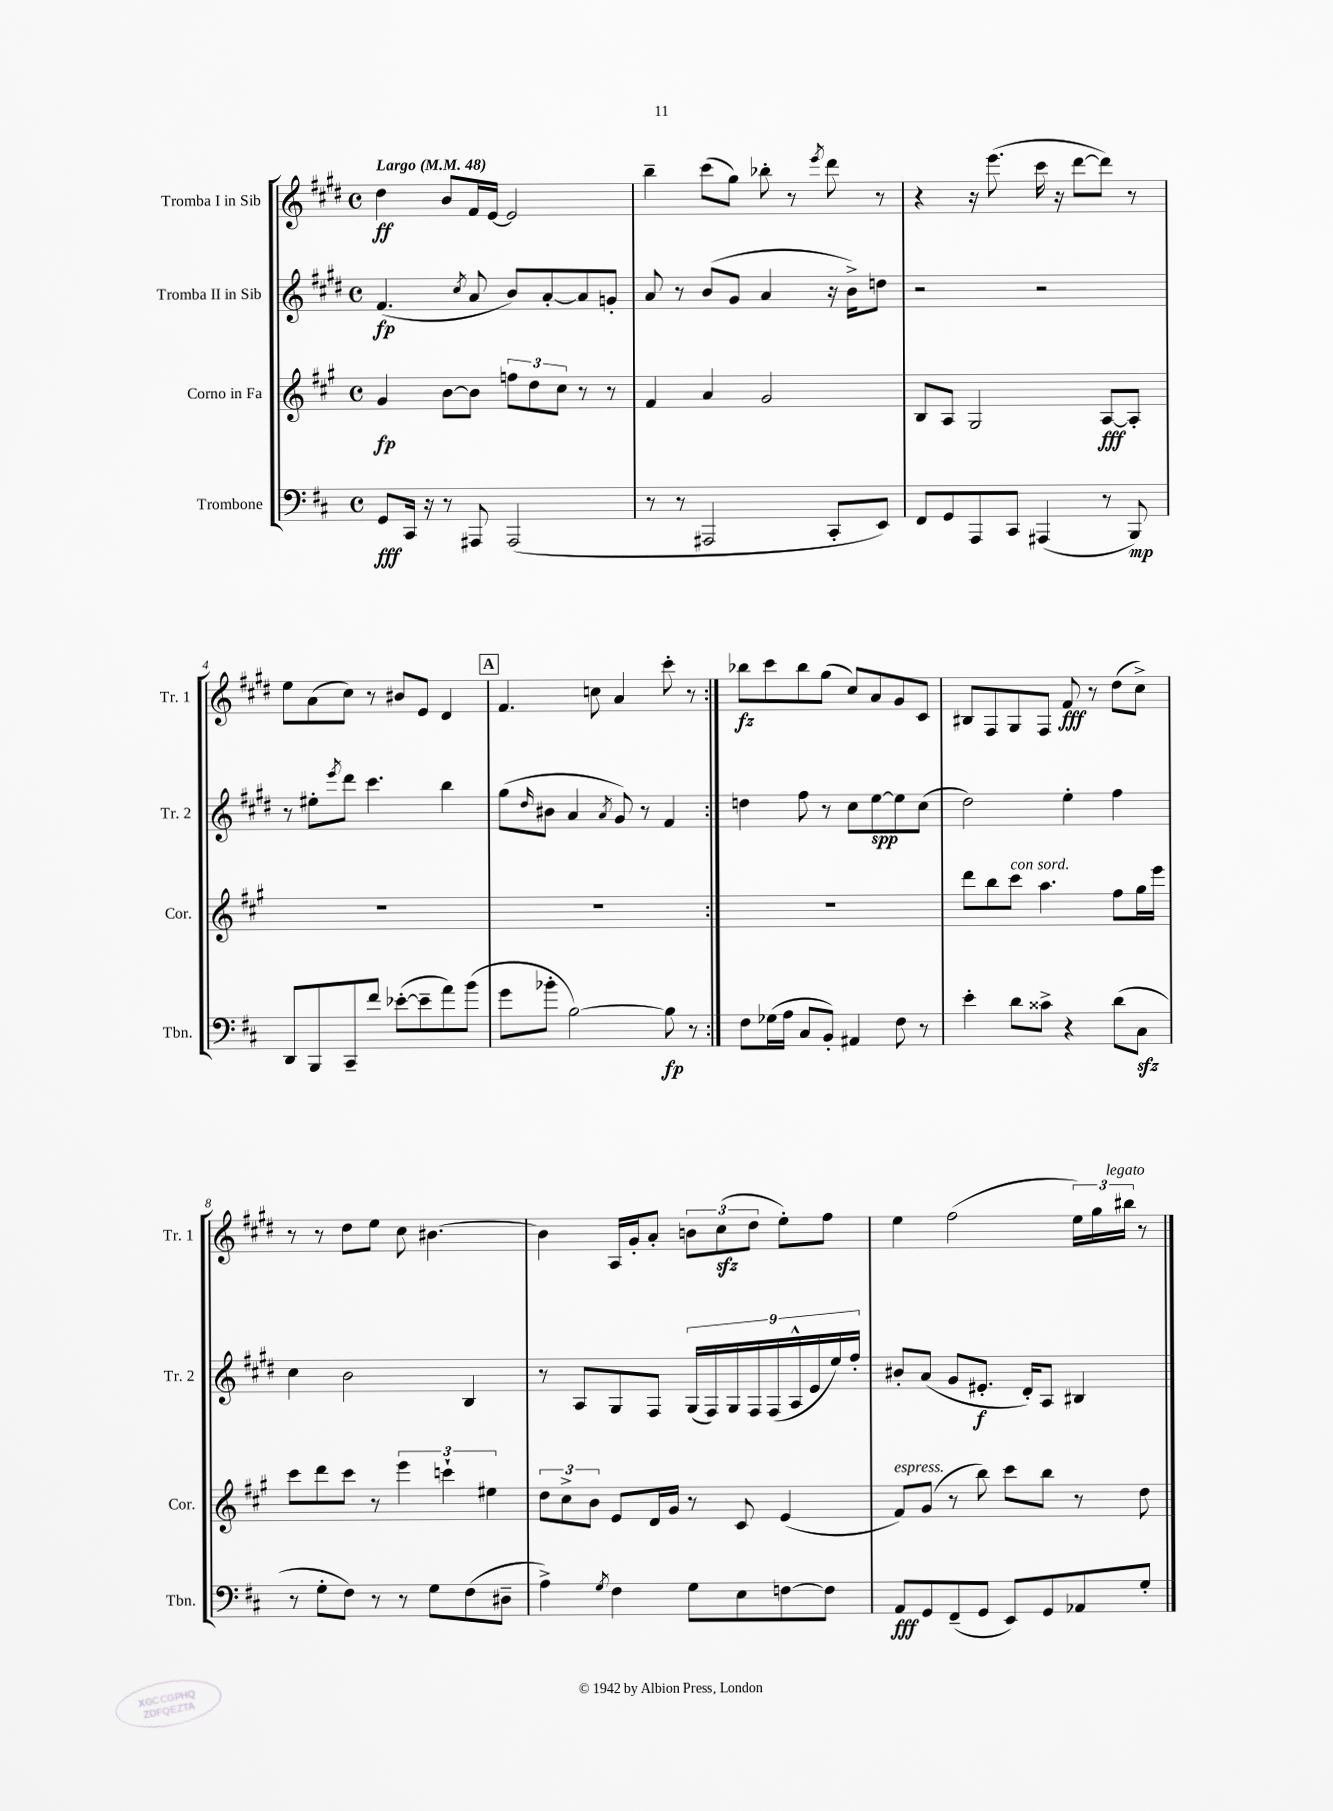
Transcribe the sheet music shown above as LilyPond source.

<<
\new StaffGroup <<
\new Staff = "s0" \with { instrumentName = "Tromba I in Sib" shortInstrumentName = "Tr. 1" } {
    \clef treble \key e \major \defaultTimeSignature \time 4/4 \tempo "Largo" 4 = 48
    \repeat volta 2 { dis''4\ff b'8 fis'16 e'16~ e'2 |
    b''4-- cis'''8( gis''8) bes''8-. r8 \acciaccatura { e'''8 } dis'''8 r8 |
    r4 r16 e'''8.( cis'''16 r16 dis'''8~ dis'''8) r8 |
    e''8 a'8( cis''8) r8 bis'8 e'8 dis'4 |
    \mark \markup { \box "A" } fis'4. c''8 a'4 cis'''8-. r8 | }
    bes''8\fz cis'''8 bes''8 gis''8( cis''8) a'8 gis'8 cis'8 |
    bis8 fis8 gis8 fis8 fis'8\fff r8 dis''8( cis''8->) |
    r8 r8 dis''8 e''8 cis''8 bis'4.~ |
    bis'4 a16 gis'16-. a'8-. \tuplet 3/2 { b'8 cis''8\sfz( dis''8 } e''8-.) fis''8 |
    e''4 fis''2( \tuplet 3/2 { e''16) gis''16 bis''16^\markup { \italic "legato" } } r8 \bar "|." |
}
\new Staff = "s1" \with { instrumentName = "Tromba II in Sib" shortInstrumentName = "Tr. 2" } {
    \clef treble \key e \major \defaultTimeSignature \time 4/4
    \repeat volta 2 { fis'4.\fp( \acciaccatura { cis''8 } a'8 b'8) a'8~-. a'8 g'8-. |
    a'8 r8 b'8( gis'8 a'4 r16 b'16->) d''8 |
    r2 r2 |
    r8 eis''8-. \acciaccatura { e'''8 } dis'''8 cis'''4. b''4 |
    \mark \markup { \box "A" } gis''8( \grace { dis''16 } bis'8 a'4 \acciaccatura { a'8 } gis'8) r8 fis'4 | }
    d''4 fis''8 r8 cis''8 e''8~\spp e''8 cis''8( |
    dis''2) e''4-. fis''4 |
    cis''4 b'2 b4 |
    r8 a8 gis8 fis8 \tuplet 9/8 { gis16( fis16) gis16 fis16 fis16( a16-^ e'16 e''16) fis''16-. } |
    bis'8-. a'8( gis'8 eis'8.-.\f dis'16-.) a8 bis4 \bar "|." |
}
\new Staff = "s2" \with { instrumentName = "Corno in Fa" shortInstrumentName = "Cor." } {
    \clef treble \key a \major \defaultTimeSignature \time 4/4
    \repeat volta 2 { gis'4\fp b'8~ b'8 \tuplet 3/2 { f''8 d''8 cis''8 } r8 r8 |
    fis'4 a'4 gis'2 |
    b8 a8 gis2 a8~\fff a8-. |
    R1 |
    \mark \markup { \box "A" } R1 | }
    R1 |
    d'''8 b''8 cis'''8^\markup { \italic "con sord." } a''4. fis''8 gis''16 e'''16 |
    cis'''8 d'''8 cis'''8 r8 \tuplet 3/2 { e'''4 c'''4-! eis''4 } |
    \tuplet 3/2 { d''8 cis''8-> b'8 } e'8 d'16 gis'16 r8 cis'8 e'4( |
    fis'8^\markup { \italic "espress." }) gis'8( r8 b''8) cis'''8 b''8 r8 d''8 \bar "|." |
}
\new Staff = "s3" \with { instrumentName = "Trombone" shortInstrumentName = "Tbn." } {
    \clef bass \key d \major \defaultTimeSignature \time 4/4
    \repeat volta 2 { g,8\fff cis,16 r16 r8 ais,,8 ais,,2( |
    r8 r8 ais,,2 cis,8-. e,8) |
    fis,8 g,8 a,,8 cis,8 ais,,4( r8 b,,8\mp) |
    d,8 b,,8 cis,8-- fis'8 ees'8~-.( ees'8-- a'8) b'8( |
    \mark \markup { \box "A" } g'8 bes'8-. b2~) b8\fp r8 | }
    fis8 ges16( a16 cis8 b,8-.) ais,4 fis8 r8 |
    e'4-. d'8 cisis'8-> r4 d'8( cis8\sfz |
    r8 g8-. fis8) r8 r8 g8 fis8( dis8-- |
    a4->) \acciaccatura { g8 } fis4 g8 e8 f8~ f8 |
    a,8\fff g,8 fis,8--( g,8 e,8) g,8 aes,8 g8-. \bar "|." |
}
>>
>>
